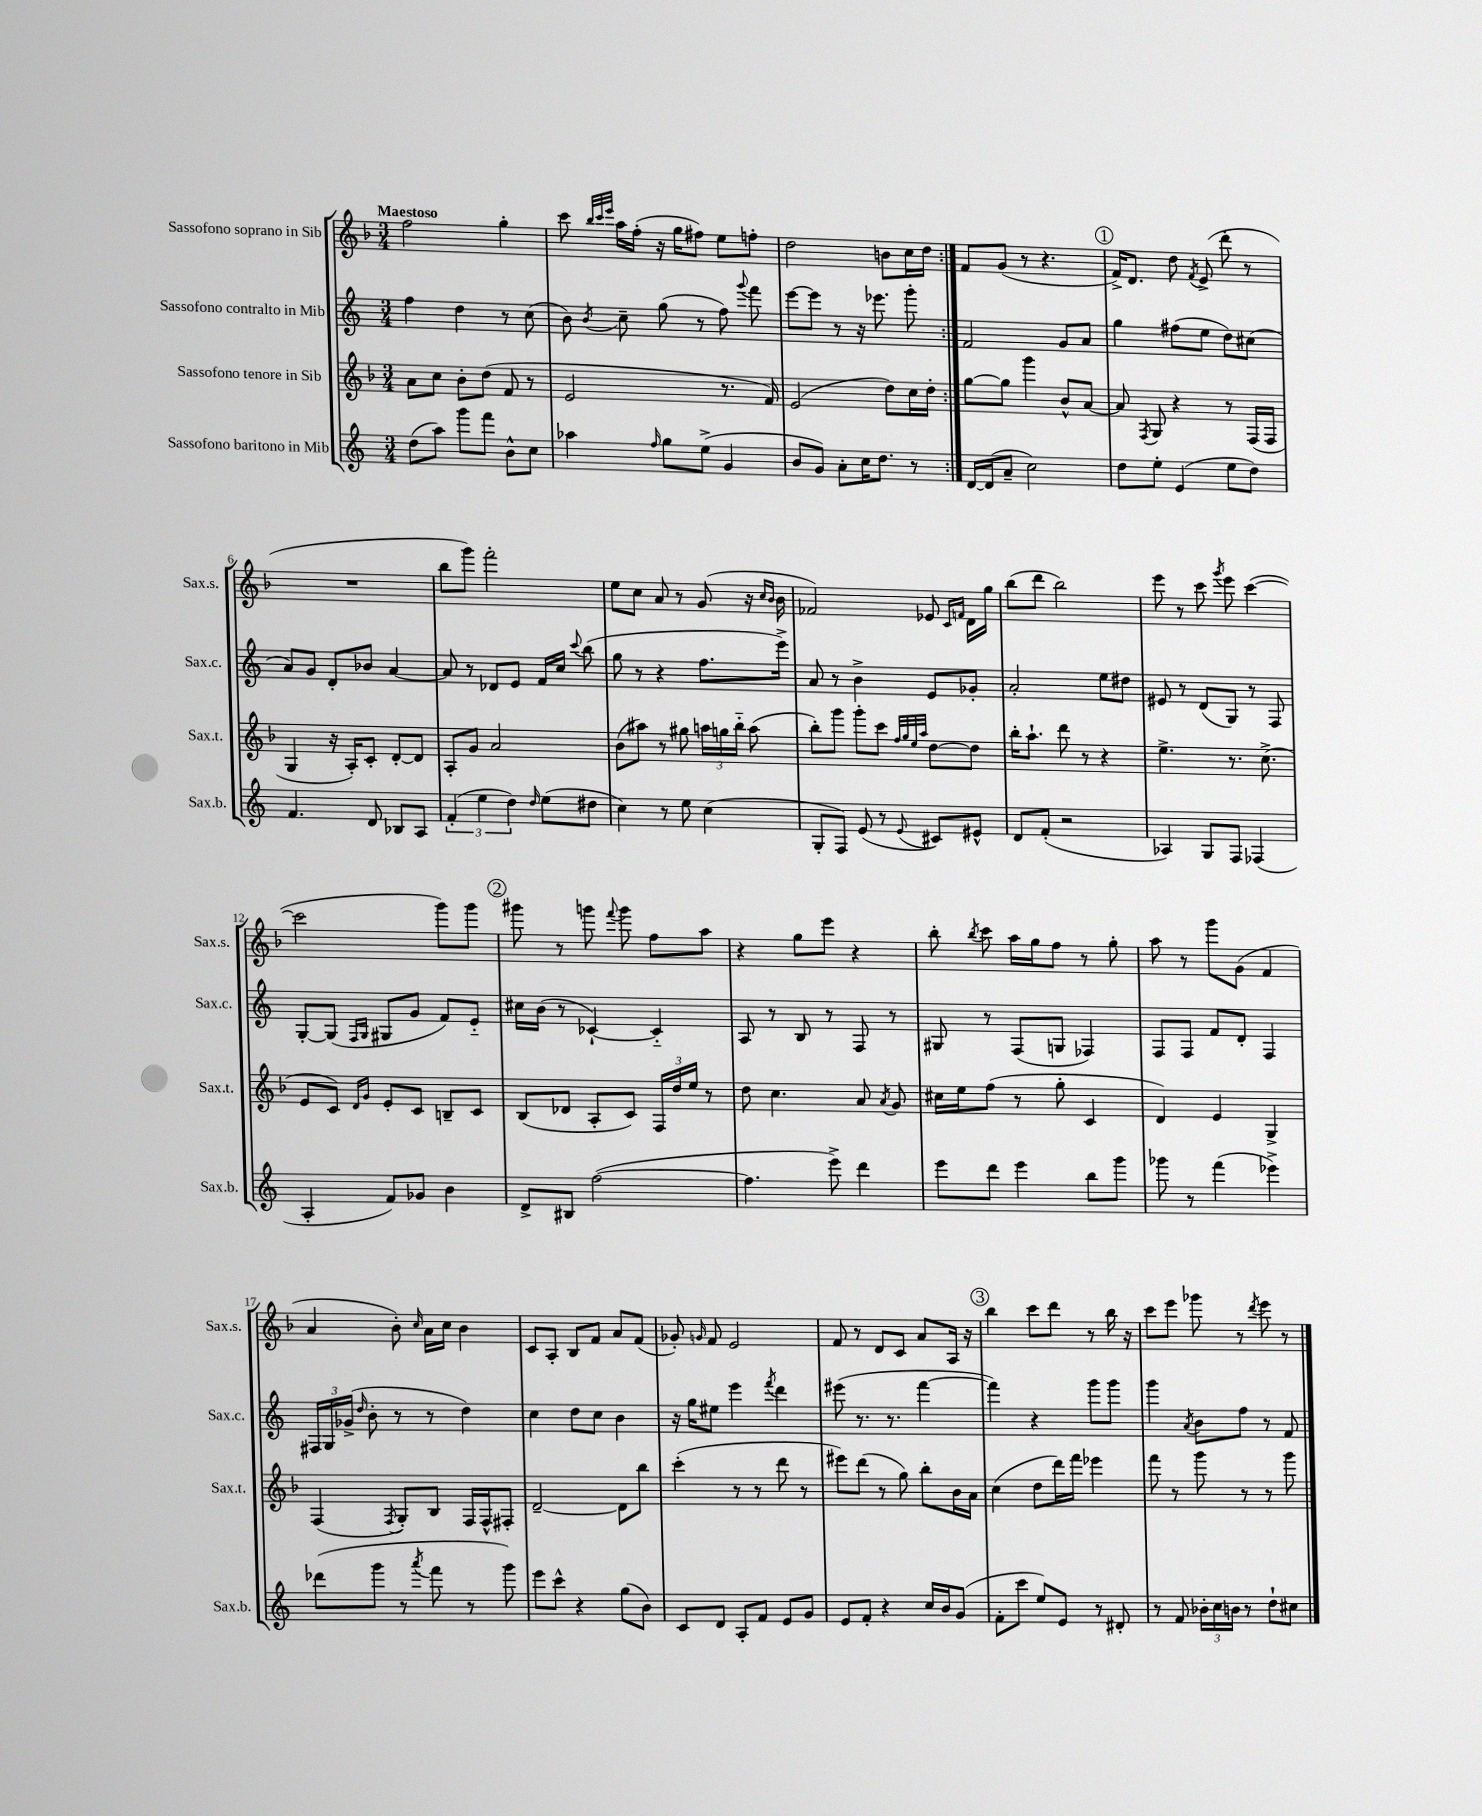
<<
\new StaffGroup <<
\new Staff = "s0" \with { instrumentName = "Sassofono soprano in Sib" shortInstrumentName = "Sax.s." } {
    \clef treble \key f \major \numericTimeSignature \time 3/4 \tempo "Maestoso"
    \autoBeamOff \repeat volta 2 { f''2 g''4-. |
    c'''8 \grace { bes''32[ c'''32 e'''32] } a''16[ f''16]-.( r16 g''16[ fis''8]) e''8[ f''8]-. |
    d''2 b'8[ c''16 d''16] | }
    f'8[ g'8]( r8 r4. |
    \mark \markup { \circle "1" } f'16[->) d'8.] d''8 \acciaccatura { f'8 } e'8->( d'''8-. r8 |
    R2. |
    bes''8[ g'''8]) f'''2-. |
    e''8[ c''8] a'8 r8 g'8( r16 \grace { c''16[ bes'16] } bes'16 |
    fes'2) ees'8 \grace { c'16[ f'16] } d'16[ g''16] |
    bes''8[( d'''8] bes''2) |
    e'''8 r8 c'''8 \acciaccatura { g'''8 } e'''8 c'''4~( |
    c'''2 g'''8[) g'''8] |
    \mark \markup { \circle "2" } gis'''8 r8 g'''8 \appoggiatura { f'''8 } g'''8 f''8[ a''8] |
    r4 g''8[ e'''8] r4 |
    bes''8-. \acciaccatura { bes''8 } c'''8 a''16[ g''16 f''8] r8 g''8-. |
    a''8 r8 g'''8[ g'8]( f'4 |
    a'4 bes'8-.) \grace { c''16 } a'16[ c''16] bes'4 |
    c'8[ a8]-. bes8[ f'8] a'8[ f'8]( |
    ges'8-.) \grace { g'16 } f'8 e'2 |
    f'8 r8 d'8[ c'8] a'8[ a16] r16 |
    \mark \markup { \circle "3" } bes''4 c'''8[ d'''8] r8 bes''16 r16 |
    c'''8[ e'''8] ges'''8 r8 \acciaccatura { d'''8 } e'''8 r8 \bar "|." |
}
\new Staff = "s1" \with { instrumentName = "Sassofono contralto in Mib" shortInstrumentName = "Sax.c." } {
    \clef treble \key c \major \numericTimeSignature \time 3/4
    \autoBeamOff \repeat volta 2 { f''4 d''4 r8 c''8( |
    b'8) \acciaccatura { b'8 } c''8-- g''8( r8 f''8) \appoggiatura { g'''8 } f'''8 |
    e'''8[~ e'''8] r8 r16 ees'''8. g'''8-. | }
    f'2 g'8[ a'8] |
    \mark \markup { \circle "1" } g''4 fis''8[( e''8] d''8[) cis''8]( |
    a'8[) g'8] d'8[-. bes'8] a'4~ |
    a'8 r8 des'8[ e'8] f'16[ c''16] \appoggiatura { c'''8 } b''8( |
    g''8 r8 r4 f''8.[ e'''16]->) |
    a'8 r8 b'4-> e'8[ ges'8]-. |
    a'2-. e''8[ dis''8] |
    eis'8 r8 d'8[( g8]) r8 f8 |
    g8[~-. g8]( \grace { f16[ g16] } gis8[ g'8] f'8[) e'8]-_ |
    \mark \markup { \circle "2" } cis''16[ b'16]( r8 ces'4~-!) ces'4-_ |
    a8 r8 b8 r8 f8 r8 |
    gis8 r8 f8[( g8] fes4) |
    f8[ f8] f'8[ d'8]-. f4 |
    \tuplet 3/2 { fis16[ g16 ges'16]->( } \grace { d''16 } b'8-. r8 r8 d''4) |
    c''4 d''8[ c''8] b'4 |
    r16 g''16[ eis''8] e'''4 \acciaccatura { f'''8 } d'''4 |
    eis'''8( r8. r8. f'''4~ |
    \mark \markup { \circle "3" } f'''4) r4 g'''8[ g'''8] |
    g'''4 \acciaccatura { a'8 } b'8[ f''8] r8 f'8 \bar "|." |
}
\new Staff = "s2" \with { instrumentName = "Sassofono tenore in Sib" shortInstrumentName = "Sax.t." } {
    \clef treble \key f \major \numericTimeSignature \time 3/4
    \autoBeamOff \repeat volta 2 { a'8[ c''8] bes'8[-. d''8]( f'8 r8 |
    e'2 r8. f'16) |
    e'2( d''8[) c''16 d''16]-. | }
    g''8[~ g''8] g'''4 bes'8[-^ a'8]~ |
    \mark \markup { \circle "1" } a'8 \acciaccatura { f8 } g8 r4 r8 f16[( f16] |
    g4 r16 a16[-.) c'8]-. d'8[~-. d'8] |
    a8[-. g'8] a'2 |
    bes'8[( ais''8]) r8 gis''8 \tuplet 3/2 { a''16[ g''16 bes''16]-_ } a''8( |
    bes''8[-.) g'''8] g'''8[-. c'''8] \grace { f''32[ g''32 e''32 a''32] } d''8[~ d''8] |
    bes''16[-. a''8.]-! d'''8 r8 r4 |
    e''4.-> r8. c''8.->( |
    e'8[ c'8]) \grace { d'16[ g'16] } e'8[-. c'8] b8[-- c'8] |
    \mark \markup { \circle "2" } bes8[( des'8] a8[-. c'8]) \tuplet 3/2 { f16[ d''16 e''16] } r8 |
    d''8 c''4. a'8 \acciaccatura { a'8 } g'8 |
    cis''16[ e''16 f''8]( r8 g''8-. c'4 |
    d'4) e'4 g4-> |
    f4( \acciaccatura { f8 } g8[-.) bes8] f16[ f16-^ fis8]-. |
    d'2~-- d'8[ bes''8] |
    c'''4-.( r8 r8 d'''8 r8 |
    eis'''8[) d'''8]( r8 g''8) bes''8[-. bes'16 a'16] |
    \mark \markup { \circle "3" } c''4( d''8[ d'''16) f'''16] ees'''4 |
    f'''8 r8 g'''8 r8 r8 g'''8 \bar "|." |
}
\new Staff = "s3" \with { instrumentName = "Sassofono baritono in Mib" shortInstrumentName = "Sax.b." } {
    \clef treble \key c \major \numericTimeSignature \time 3/4
    \autoBeamOff \repeat volta 2 { d''8[( a''8]) g'''8[ f'''8] b'8[-^ c''8] |
    aes''4 \grace { f''16 } g''8[ e''8]->( g'4 |
    b'8[ g'8]) a'8[-. c''16 d''8.] r8 | }
    d'16[~ d'16( a'8]-- c''2) |
    \mark \markup { \circle "1" } d''8[ e''8]-. e'4( e''8[ d''8]) |
    f'4. d'8 bes8[ a8] |
    \tuplet 3/2 { f'4-.( e''4 d''4) } \grace { d''16 } e''8[( dis''8] |
    c''4) r8 e''8 c''4( |
    g8[-. f8]) e'8( r8 \appoggiatura { e'8 } cis'8[) eis'8]-^ |
    d'8[ f'8]-.( r2 |
    aes4) g8[ f8] fes4( |
    a4-. f'8[) ges'8] b'4 |
    \mark \markup { \circle "2" } d'8[-> bis8] f''2~( |
    f''4. e'''8->) d'''4 |
    e'''8[ d'''8] e'''4 b''8[ g'''8] |
    ges'''8 r8 f'''4( ees'''4->) |
    des'''8[( g'''8] r8 \acciaccatura { a'''8 } f'''8 r8 g'''8) |
    e'''8[ c'''8]-^ r4 g''8[( b'8]) |
    c'8[ d'8] a8[-. f'8] e'8[ g'8] |
    e'8[ f'8]-. r4 c''16[ b'16 g'8]( |
    \mark \markup { \circle "3" } f'8[-. c'''8] e''8[) e'8] r8 dis'8-. |
    r8 f'8 \tuplet 3/2 { bes'16[-. c''16 b'16] } r8 d''8[-! cis''8] \bar "|." |
}
>>
>>
